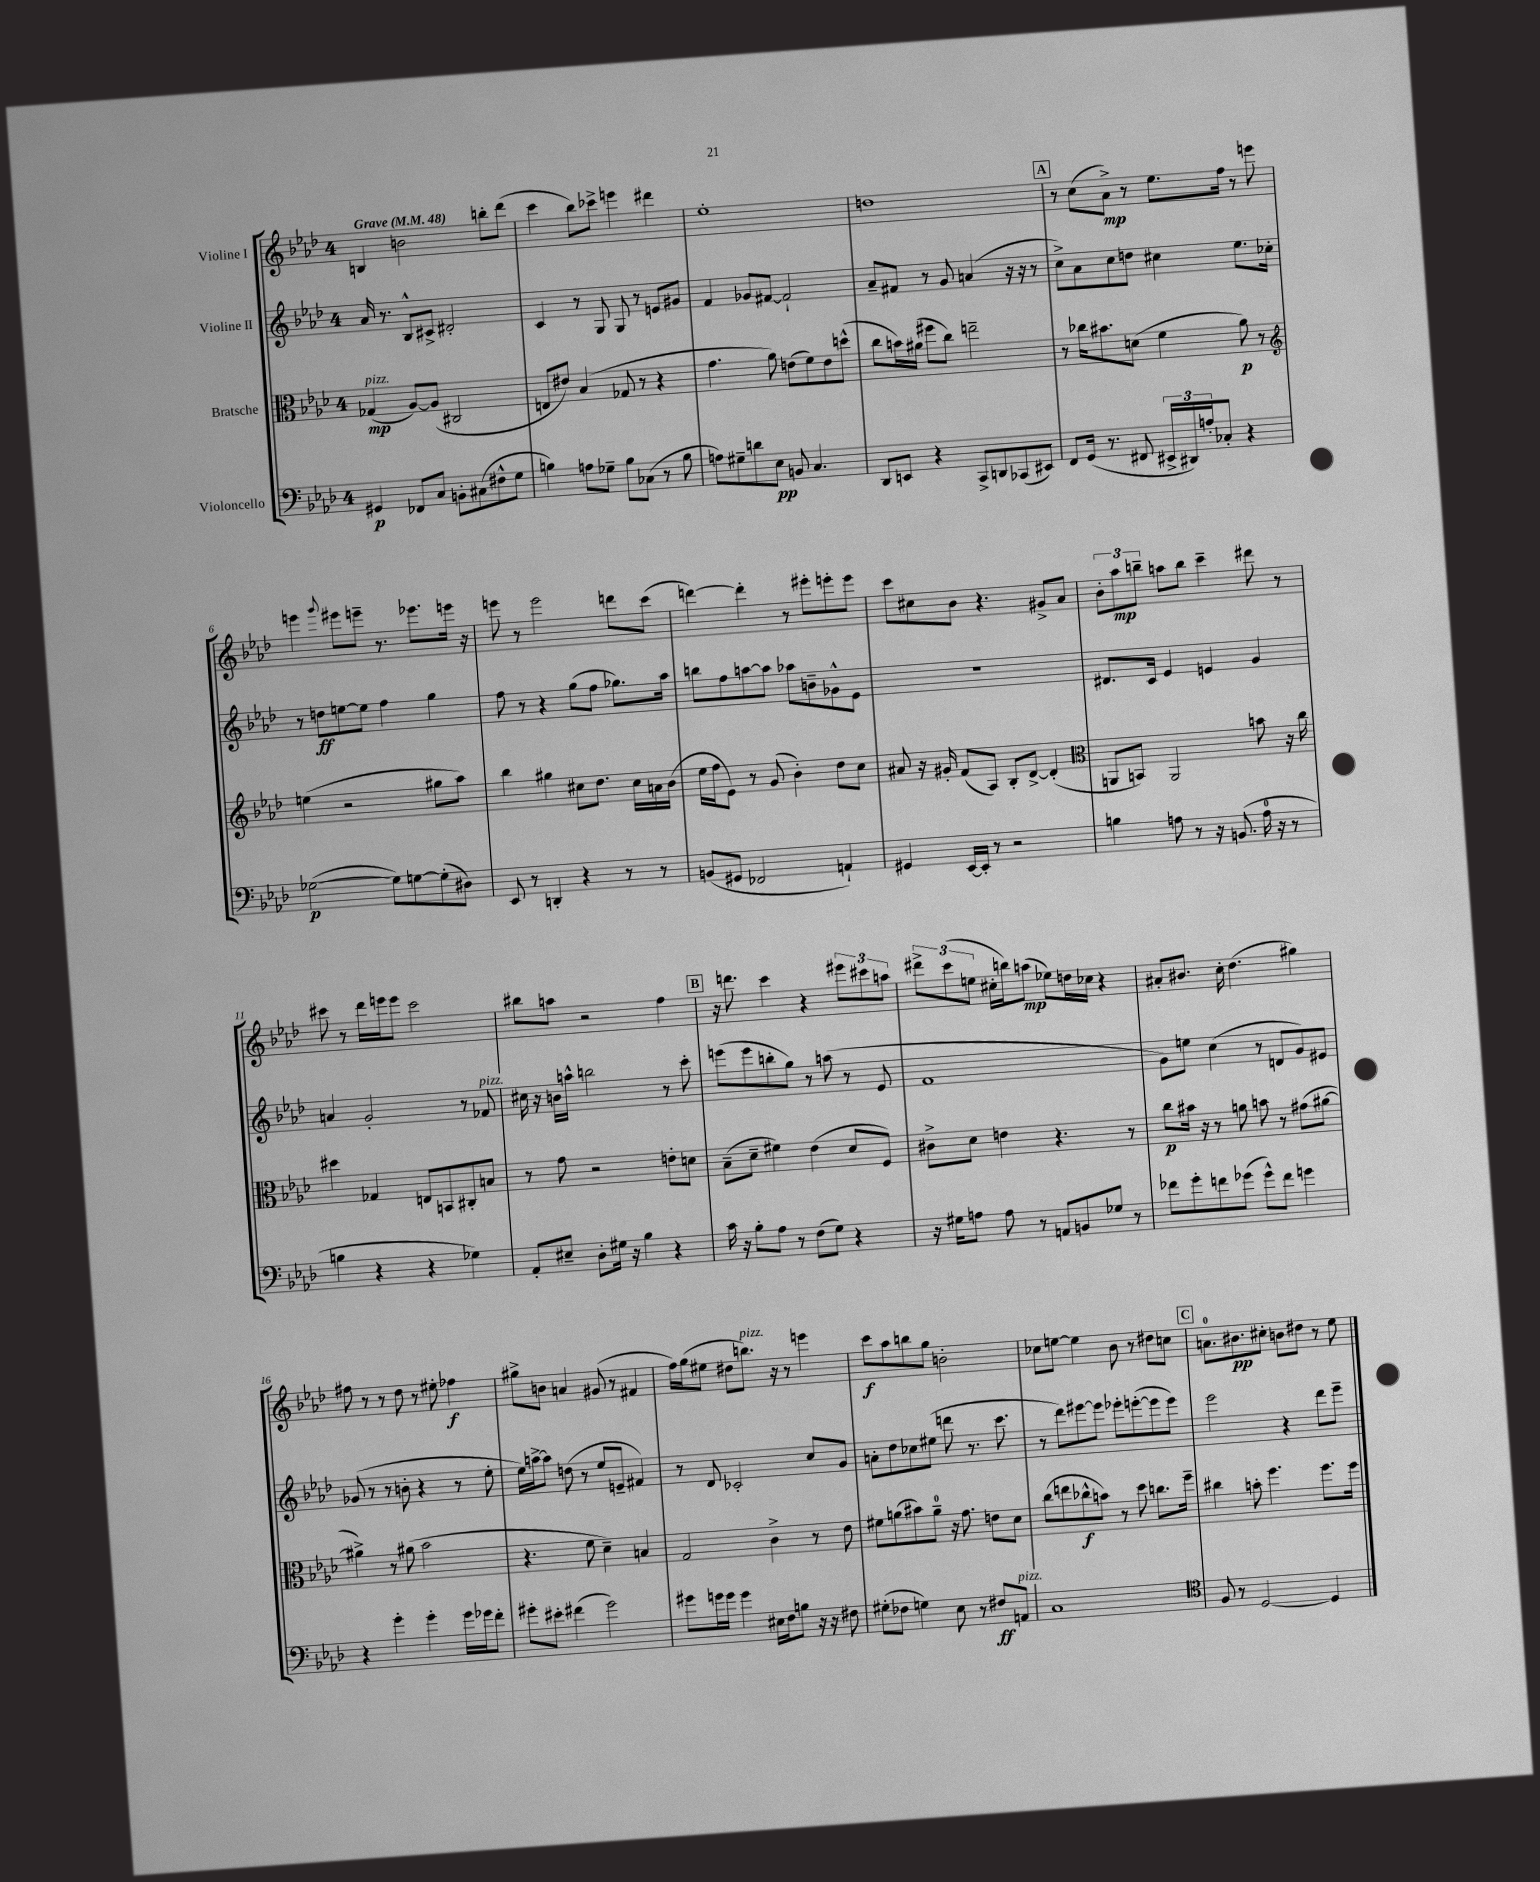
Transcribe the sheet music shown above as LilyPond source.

<<
\new StaffGroup <<
\new Staff = "s0" \with { instrumentName = "Violine I" } {
    \clef treble \key aes \major \once \override Staff.TimeSignature.style = #'single-digit \time 4/4 \tempo "Grave" 4 = 48
    b4 b'2 b''8-. des'''8( |
    c'''4 bes''8) ces'''8-> e'''4 dis'''4 |
    ees''1-. |
    d''1 |
    \mark \markup { \box "A" } r8 c''8( aes'8->\mp) r8 ees''8. f''16 r8 e'''8 |
    e'''4 \appoggiatura { g'''8 } eis'''8 e'''8-- r8. ees'''8. e'''16 r16 |
    e'''8 r8 e'''2 d'''8 c'''8( |
    d'''4~) d'''4-. r8 eis'''8-. e'''8-. e'''8 |
    c'''8 cis''8 bes'8 r4. gis'8-> aes'8 |
    \tuplet 3/2 { bes'8-. aes''8\mp b''8-- } a''8 b''8 c'''4-- dis'''8 r8 |
    cis'''8 r8 des'''16 e'''16 e'''8 cis'''2 |
    bis''8 a''8 r2 f''4 |
    \mark \markup { \box "B" } r16 d'''8. c'''4 r4 \tuplet 3/2 { eis'''8 cis'''8 a''8 } |
    \tuplet 3/2 { dis'''8-> c'''8( e''8 } cis''16-. b''16) a''8\mp( ees''8) d''16 ces''16 r4 |
    ais'8-. bis'8. c''16-. des''4.( gis''4) |
    fis''8 r8 r8 des''8 r8 eis''8-. fes''4\f |
    gis''8-> b'8 a'4 gis'8( r8 fis'4 |
    f''16) g''16( eis''8 dis''8 b''8.^\markup { \italic "pizz." }) r16 r8 e'''4 |
    c'''8\f aes''8 b''8 g''8 b'2-. |
    ces''8 e''8~ e''4 bes'8 r8 dis''8 c''8 |
    \mark \markup { \box "C" } a'8.-0 bis'8.\pp cis''8-. b'8 dis''8 r8 ees''8 \bar "|." |
}
\new Staff = "s1" \with { instrumentName = "Violine II" } {
    \clef treble \key aes \major \once \override Staff.TimeSignature.style = #'single-digit \time 4/4
    aes'16 r8. bes8-^ cis'8-> dis'2-. |
    c'4 r8 g8 g8 r8 e'8 gis'8 |
    f'4 ges'8 fis'8~ fis'2-! |
    aes'8-- fis'8 r8 g'8 a'4( r16 r16 r8 |
    \mark \markup { \box "A" } c''8->) aes'8 c''8 d''8 cis''4 ees''8. ces''16-. |
    r8 d''8\ff e''8~ e''8 f''4 g''4 |
    f''8 r8 r4 g''8( f''8 ges''8.) aes''16 |
    b''8 f''8 a''8~ a''8 aes''8 b'8-- ges'8-^ ees'8 |
    R1 |
    dis'8. c'16 ees'4 e'4 g'4 |
    a'4 g'2-. r8 fes'8^\markup { \italic "pizz." } |
    cis''16 r16 b'16 a''16-^ b''2 r8 c'''8-. |
    \mark \markup { \box "B" } e'''8( e'''8 b''8-. g''8) r8 a''8( r8 ees'8 |
    f'1 |
    g'8) e''8 c''4( r8 d'8 g'8) eis'8 |
    ges'8( r8 r8 b'8-. r4 r8 ees''8-. |
    ees''16) a''16~-> a''8 d''8( r8 ees''8 e'8-- fis'4) |
    r8 des'8 ces'2-. c''8 g'8 |
    a'8-. des''8 ces''8 eis''8( d'''8 r8. c'''8. |
    r8 des'''8) eis'''8~ eis'''8 ees'''8-. e'''8~-.( e'''8 e'''8) |
    \mark \markup { \box "C" } ees'''2 r4 des'''8 ees'''8-- \bar "|." |
}
\new Staff = "s2" \with { instrumentName = "Bratsche" } {
    \clef alto \key aes \major \once \override Staff.TimeSignature.style = #'single-digit \time 4/4
    ges4\mp^\markup { \italic "pizz." }( aes8~) aes8( cis2 |
    e8 eis'8) bes4( ges8 r8 r4 |
    g'4. aes'8) e'8( f'8) e'8 d''8-^( |
    c''8 b'16) ais'16( fis''8 c''8) e''2-- |
    \mark \markup { \box "A" } r8 ces''16 bis'8. d'8( f'4 aes'8\p) r8 |
    \clef treble e''4( r2 gis''8 aes''8) |
    bes''4 gis''4 cis''8 des''8. cis''16 a'16 bes'16( |
    ees''16 f''16 ees'8) r8 g'8( bes'4-.) des''8 c''8 |
    ais'8 r16 gis'16-. f'8( aes8) bes8-. des'8~-> des'4-.( |
    \clef alto a,8 b,8) a,2 b'8 r16 c''16 |
    dis''4 ges4 e8 b,8 cis8-. b8 |
    r8 g'8 r2 e'8-. d'8 |
    \mark \markup { \box "B" } bes8--( des'8-- fis'4) ees'4( des'8 f8) |
    cis'8-> des'8 e'4 r4. r8 |
    c''8\p bis'16 r16 r8 a'8 b'8 r8 gis'8( ais'8~ |
    ais'4->) r8 ais'8( bes'2 |
    r4. f'8 des'4--) b4 |
    g2 c'4-> r8 ees'8 |
    fis'8 a'8( bis'8) a'8-0-- r16 g'8. e'8 des'8 |
    c''8( e''8 ces''8-^\f b'8) r8 des''8 c''8. f''16-- |
    \mark \markup { \box "C" } cis''4 b'8-. f''4. f''8. f''16 \bar "|." |
}
\new Staff = "s3" \with { instrumentName = "Violoncello" } {
    \clef bass \key aes \major \once \override Staff.TimeSignature.style = #'single-digit \time 4/4
    gis,4\p fes,8 c8 b,8-. cis8( fis8-^ g8 |
    b4) a8 ges8-- b8 ces8( r8 b8 |
    a8) gis8-- d'8 ees8\pp b,8 c4. |
    des,8 e,8 r4 c,8-> d,8 ces,8( eis,8) |
    \mark \markup { \box "A" } f,8 g,16( r8. fis,8 \tuplet 3/2 { eis,16-> dis,16) a16-. } ces8-. r4 |
    ges2~\p( ges8) g8~ g8-.( dis8) |
    ees,8 r8 d,4-. r4 r8 r8 |
    b,8( gis,8 fes,2 a,4-!) |
    gis,4 ees,16~ ees,16-. r8 r2 |
    b4 a8 r8 r16 b,8.( a16-0 r16 r8 |
    b4 r4 r4 ges4) |
    aes,8-. eis8-- des8-. gis16 r16 bes4 r4 |
    \mark \markup { \box "B" } c'16 r16 bes8-. aes8 r8 f8( g8) r4 |
    r16 gis16 a8 a8 r8 a,8 b,8 ges8 r8 |
    fes'8 g'8-. f'8 ges'8( ges'8-^) f'8 g'4 |
    r4 g'4-. g'4-. g'16 ges'16 f'8-. |
    gis'8-. eis'8-. fis'4( gis'2) |
    gis'8 g'16 g'16 g'4 eis16 f16 b8 r16 r16 fis8 |
    gis8-.( fes8 g4) ees8 r8 fis8\ff a,8^\markup { \italic "pizz." } |
    c1 |
    \mark \markup { \box "C" } \clef tenor f8 r8 des2~ des4 \bar "|." |
}
>>
>>
